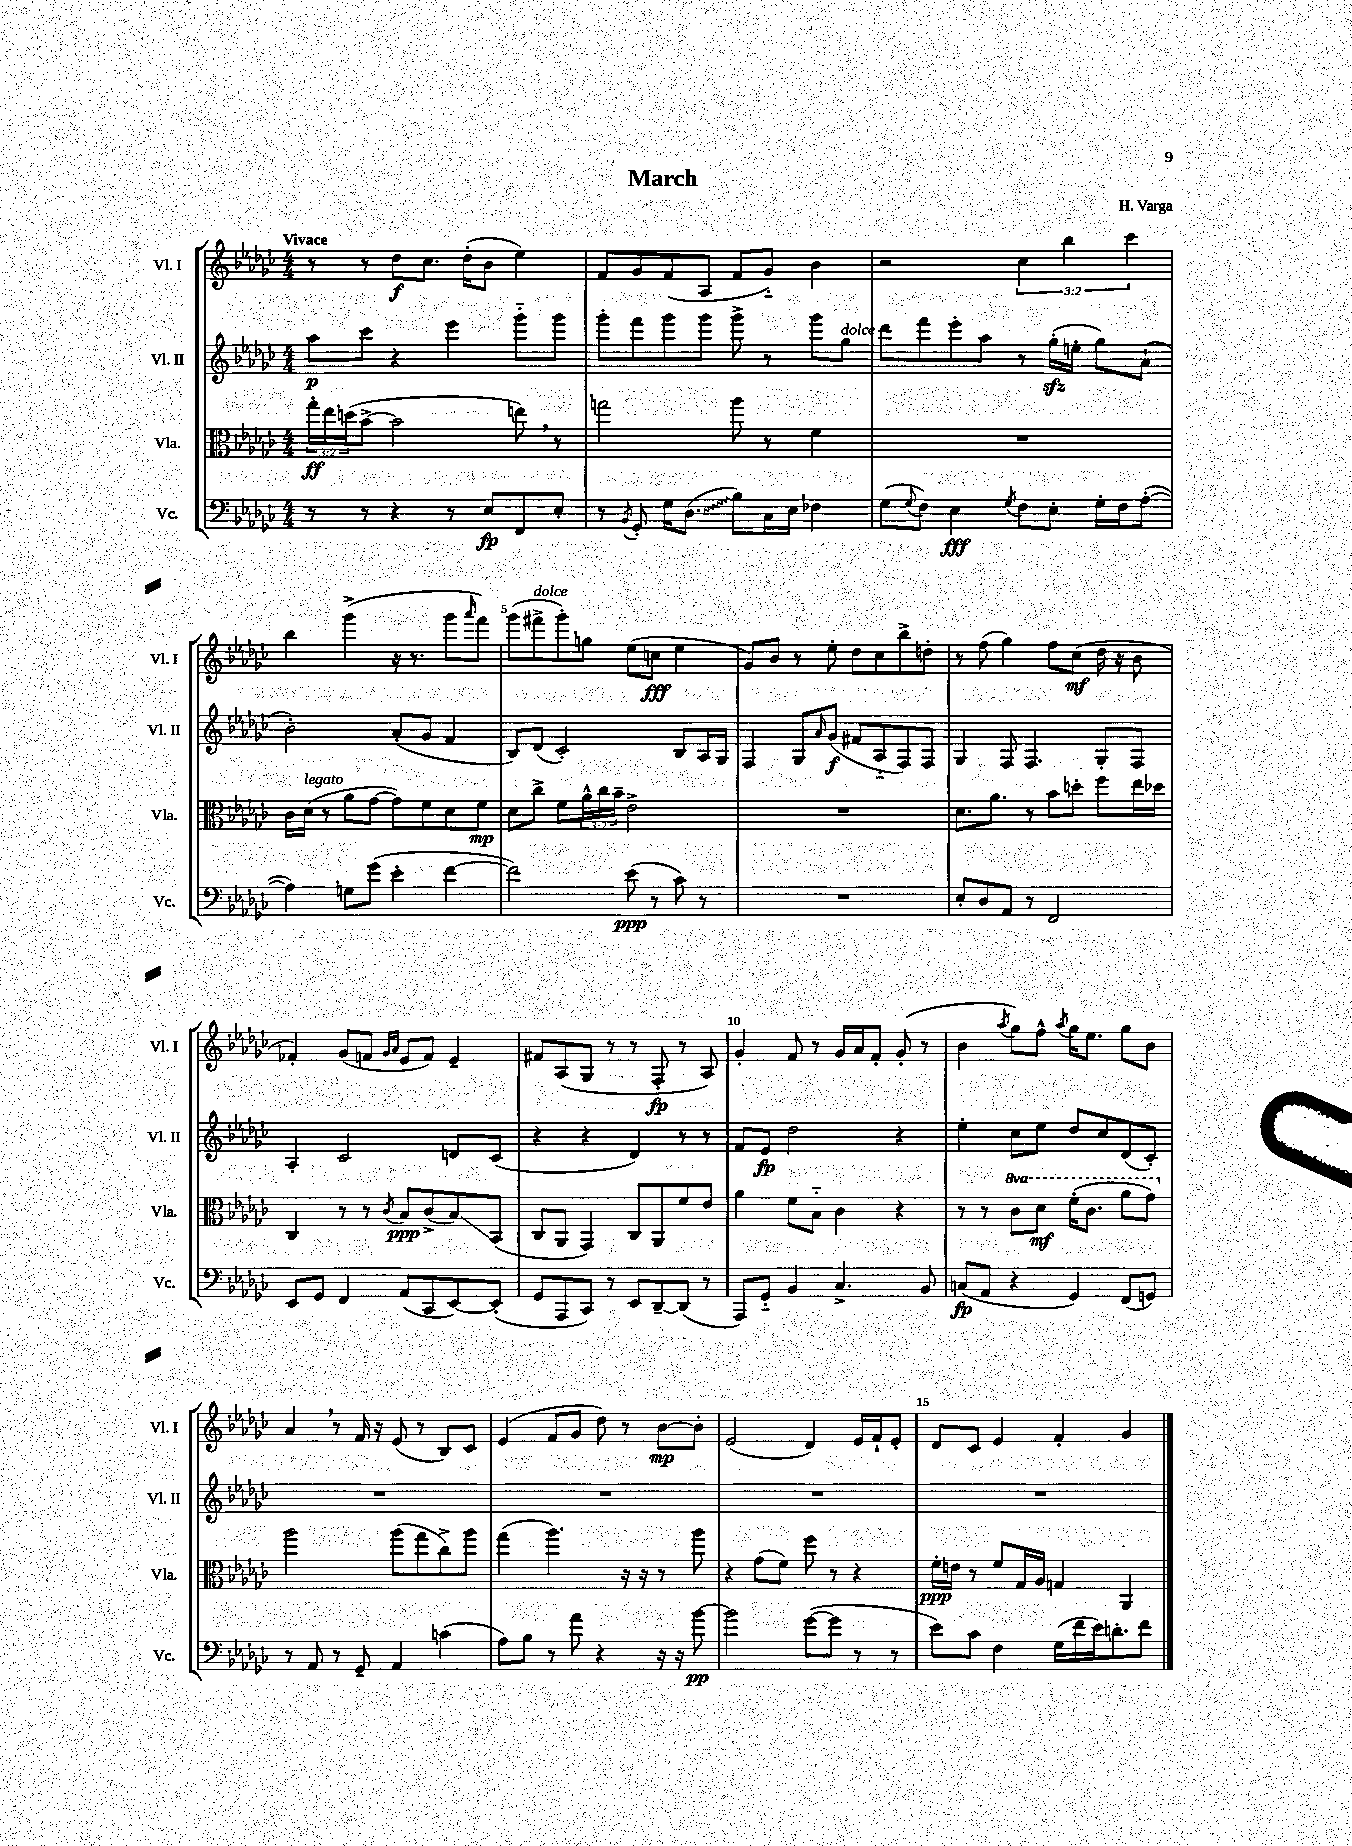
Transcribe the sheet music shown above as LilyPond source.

\header { title = "March" composer = "H. Varga" }
<<
\new StaffGroup <<
\new Staff = "s0" \with { instrumentName = "Vl. I" shortInstrumentName = "Vl. I" } {
    \clef treble \key ges \major \numericTimeSignature \time 4/4 \override Staff.TupletNumber.text = #tuplet-number::calc-fraction-text \tempo "Vivace"
    r8 r8 des''8\f ces''8. des''16-.( bes'8 ees''4) |
    f'8 ges'8 f'8( aes8 f'8 ges'8-_) bes'4 |
    r2 \tuplet 3/2 { ces''4 bes''4 ces'''4 } |
    bes''4 ges'''4->( r16 r8. ges'''8 \grace { aes'''16 } f'''8) |
    ges'''8( fis'''8->^\markup { \italic "dolce" } ges'''8-.) g''8 ees''8( c''8\fff ees''4 |
    ges'8) bes'8 r8 ees''8-. des''8 ces''8 bes''8-> d''8-. |
    r8 f''8( ges''4) f''8 ces''8\mf( des''16 r16 bes'8 |
    fes'4-.) ges'8( f'8 \grace { ges'16 aes'16 } ees'8 f'8) ees'4-- |
    fis'8 aes8( ges8 r8 r8 f8-.\fp r8 aes8) |
    ges'4-. f'8 r8 ges'16 aes'16 f'8-. ges'8-.( r8 |
    bes'4 \acciaccatura { aes''8 } ges''8) f''8-^ \acciaccatura { aes''8 } ges''16 ees''8. ges''8 bes'8 |
    aes'4 \breathe r8 f'16 r16 ees'8( r8 bes8) ces'8 |
    ees'4( f'8 ges'8 des''8) r8 bes'8~\mp bes'8-. |
    ees'2( des'4) ees'16 f'16-! ees'8-. |
    des'8 ces'8 ees'4 f'4-. ges'4 \bar "|." |
}
\new Staff = "s1" \with { instrumentName = "Vl. II" shortInstrumentName = "Vl. II" } {
    \clef treble \key ges \major \numericTimeSignature \time 4/4
    aes''8\p ces'''8 r4 ees'''4 ges'''8-_ ges'''8 |
    ges'''8-. f'''8 ges'''8 ges'''8 ges'''8-> r8 ges'''8 ges''8^\markup { \italic "dolce" } |
    des'''8 f'''8 ees'''8-. aes''8 r8 ges''16-.\sfz( e''16-. ges''8) aes'8-!( |
    bes'2-.) aes'8-.( ges'8 f'4 |
    bes8) des'8( ces'2-.) bes8 aes16 ges16 |
    f4 ges8 \grace { aes'16 } ges'8\f( fis'8 aes8-_ f8) f8 |
    ges4 f8 f4. ges8-. f8 |
    aes4-. ces'2 d'8 ces'8( |
    r4 r4 des'4) r8 r8 |
    f'8 ees'8\fp des''2 r4 |
    ees''4-. ces''8 ees''8 des''8 ces''8 des'8( ces'8-.) |
    R1 |
    R1 |
    R1 |
    R1 \bar "|." |
}
\new Staff = "s2" \with { instrumentName = "Vla." shortInstrumentName = "Vla." } {
    \clef alto \key ges \major \numericTimeSignature \time 4/4 \override Staff.TupletNumber.text = #tuplet-number::calc-fraction-text \set Staff.ottavationMarkups = #ottavation-simple-ordinals
    \tuplet 3/2 { ges''16-.\ff ees''16 d''16( } bes'8~-> bes'2 e''8) \breathe r8 |
    g''2 aes''8 r8 f'4 |
    R1 |
    ces'16 des'16^\markup { \italic "legato" }( r8 aes'8 ges'8~ ges'8) f'8 des'8 f'8\mp |
    des'8 ces''8-> f'8 \tuplet 3/2 { aes'16-^ ces''16 bes'16-- } ees'2-> |
    R1 |
    des'8. aes'8. r8 bes'8 d''8-. f''8 ees''16 des''16 |
    ces4 r8 r8 \acciaccatura { ces'8 } bes8\ppp ces'8->( bes8\glissando) bes,8( |
    ces8 aes,8 ges,4) ces8 aes,8 f'8 ees'8 |
    aes'4 f'8 bes8-_ ces'4 r4 |
    r8 r8 \ottava #1 ces''8 des''8\mf f''16-.( ces''8. aes''8 ges''8) \ottava #0 |
    aes''2 aes''8( ges''8 ces''8->) aes''8 |
    ges''4( aes''4.) r16 r16 r8 aes''8 |
    r4 ges'8( f'8) f''8 r8 r4 |
    f'16-.\ppp e'16 r8 f'8 ges16 aes16 g4 aes,4 \bar "|." |
}
\new Staff = "s3" \with { instrumentName = "Vc." shortInstrumentName = "Vc." } {
    \clef bass \key ges \major \numericTimeSignature \time 4/4
    r8 r8 r4 r8 ees8\fp f,8 ees8-. |
    r8 \acciaccatura { bes,8 } ges,8-. ges16 \once \override Glissando.style = #'zigzag des8.\glissando( bes8) ces16 ees16 fes4 |
    ges8( \appoggiatura { ges8 } f8) ees4\fff \acciaccatura { ges8 } f8 ees8-. ges16-. f16 aes8~-.( |
    aes4) g8 ges'8( ees'4-. f'4~ |
    f'2) ees'8\ppp( r8 ces'8) r8 |
    R1 |
    ees8-. des8 aes,8 r8 f,2 |
    ees,8 ges,8 f,4 aes,8( ces,8 ees,8~) ees,8-.( |
    ges,8 aes,,8 ces,8) r8 ees,8 des,8~-- des,8( r8 |
    aes,,8) ges,8-_ bes,4 ces4.-> bes,8 |
    c8\fp( aes,8 r4 ges,4) f,8( g,8) |
    r8 aes,8 r8 ges,8-- aes,4 c'4( |
    aes8) bes8 r8 aes'8 r4 r16 r16 bes'8~\pp |
    bes'2 ges'8~( ges'8 r8 r8 |
    ees'8) ces'8 f4 ges16( f'16 ees'16) d'8.-. f'8 \bar "|." |
}
>>
>>
\layout { \context { \Score \override BarNumber.break-visibility = ##(#f #t #t) barNumberVisibility = #(every-nth-bar-number-visible 5) } }
